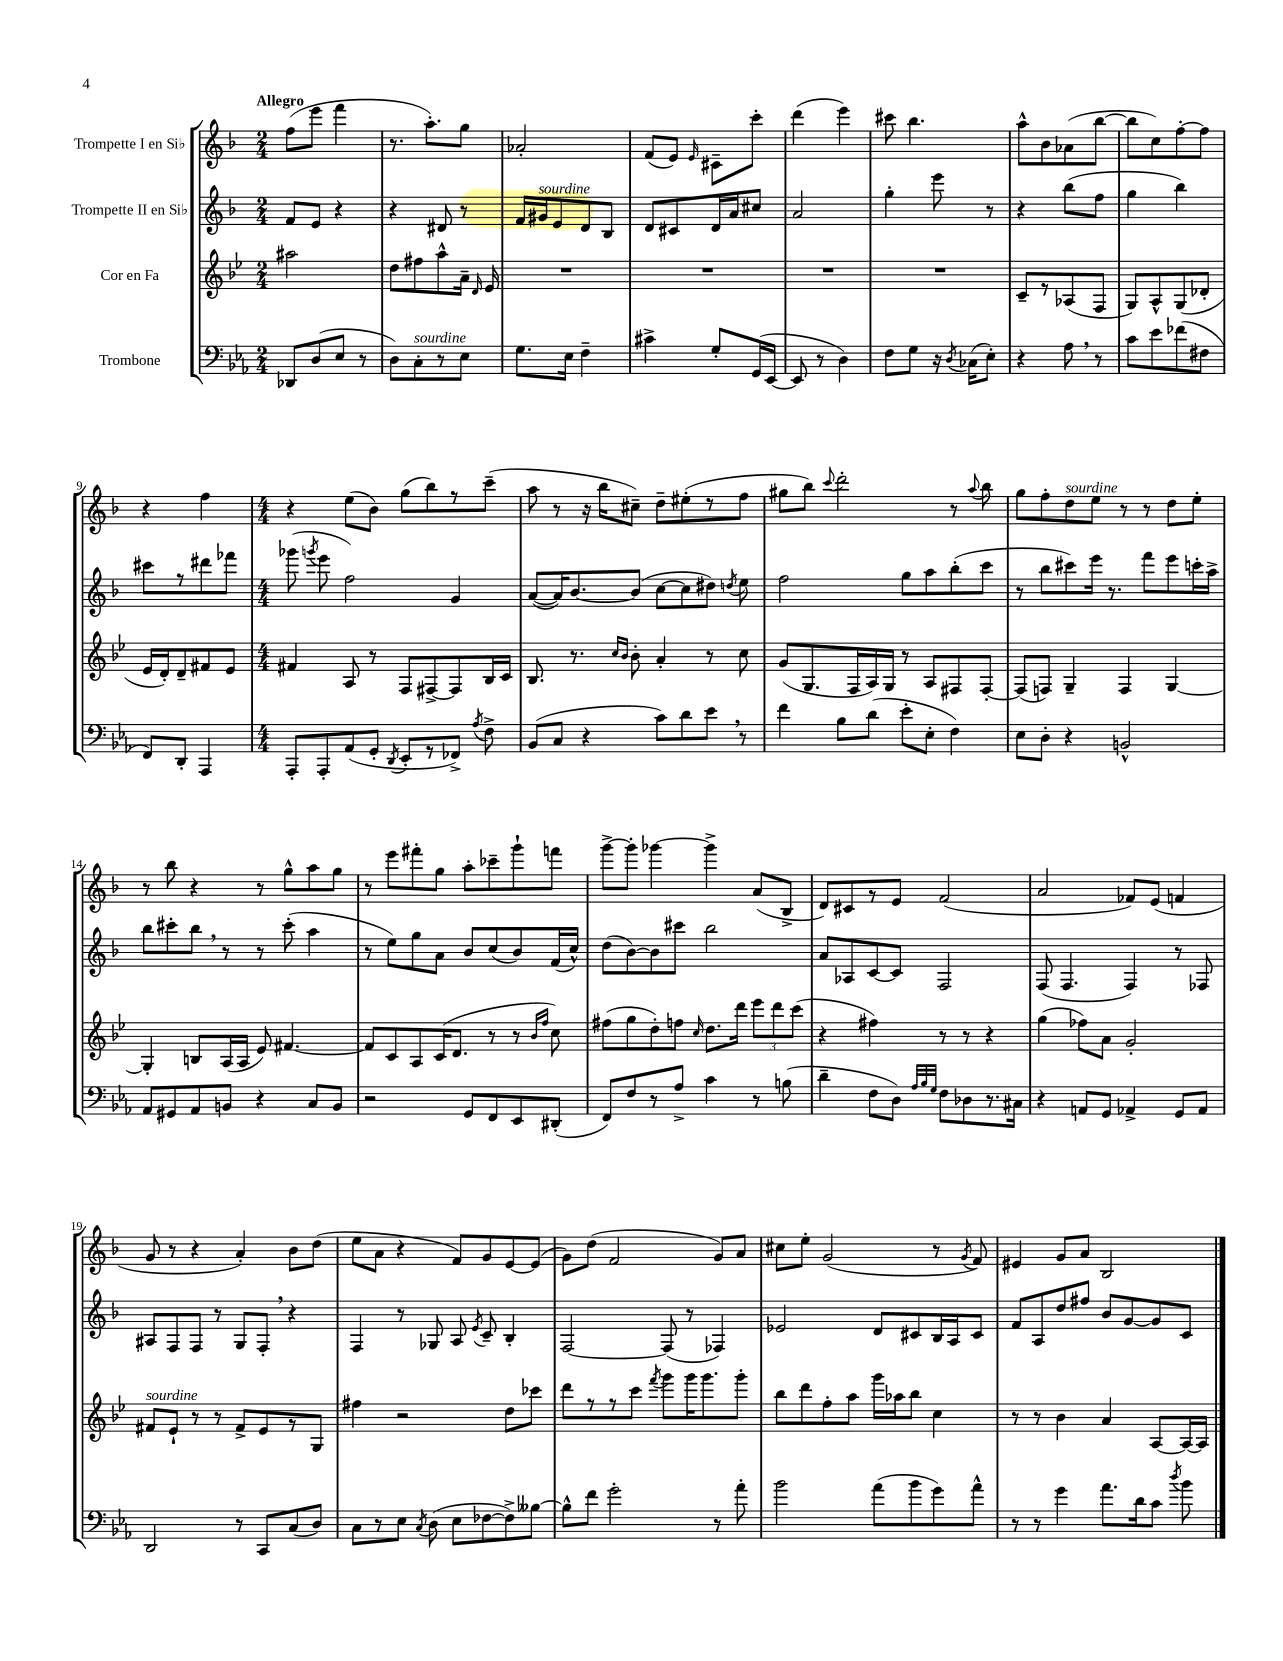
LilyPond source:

<<
\new StaffGroup <<
\new Staff = "s0" \with { instrumentName = "Trompette I en Sib" } {
    \clef treble \key f \major \numericTimeSignature \time 2/4 \tempo "Allegro"
    \autoBeamOff f''8[( e'''8] f'''4 |
    r8. a''8.[-.) g''8] |
    aes'2-. |
    f'8[( e'8]) \grace { e'16 } cis'8[-- c'''8]-. |
    d'''4( e'''4) |
    cis'''8 bes''4. |
    a''8[-^ bes'8 aes'8( bes''8]~ |
    bes''8[ c''8) f''8~-. f''8] |
    r4 f''4 |
    \numericTimeSignature \time 4/4 r4 e''8[( bes'8]) g''8[( bes''8) r8 c'''8]--( |
    a''8 r8 r16 bes''16[ cis''8]--) d''8[-- eis''8-.( r8 f''8] |
    gis''8[ bes''8]) \appoggiatura { c'''8 } d'''2-. r8 \appoggiatura { a''8 } bes''8 |
    g''8[ f''8-. d''8^\markup { \italic "sourdine" } e''8] r8 r8 d''8[ e''8]-. |
    r8 bes''8 r4 r8 g''8[-^ a''8 g''8] |
    r8 e'''8[ fis'''8-. g''8] a''8[-. ces'''8-- g'''8-! f'''8] |
    g'''8[~-> g'''8]-. ges'''4~ ges'''4-> a'8[( bes8]-> |
    d'8[) cis'8 r8 e'8] f'2( |
    a'2 fes'8[) e'8]( f'4 |
    g'8 r8 r4 a'4-.) bes'8[ d''8]( |
    e''8[ a'8] r4 f'8[) g'8 e'8~ e'8]( |
    g'8[) d''8]( f'2 g'8[) a'8] |
    cis''8[ e''8]-. g'2( r8 \acciaccatura { g'8 } f'8) |
    eis'4 g'8[ a'8] bes2 \bar "|." |
}
\new Staff = "s1" \with { instrumentName = "Trompette II en Sib" } {
    \clef treble \key f \major \numericTimeSignature \time 2/4
    \autoBeamOff f'8[ e'8] r4 |
    r4 dis'8 r8 |
    f'16[ gis'16^\markup { \italic "sourdine" } e'8 d'8 bes8] |
    d'8[ cis'8 d'16 a'16 cis''8] |
    a'2 |
    g''4-. e'''8 r8 |
    r4 bes''8[( f''8] |
    g''4 bes''4) |
    cis'''8[ r8 dis'''8 fes'''8] |
    \numericTimeSignature \time 4/4 ges'''8( \acciaccatura { g'''8 } e'''8 f''2) g'4 |
    a'8[~( a'16) bes'8.~ bes'8]( c''8[~ c''8 dis''8]) \acciaccatura { d''8 } e''8 |
    f''2 g''8[ a''8 bes''8-.( c'''8] |
    r8 bes''8[ cis'''8) e'''16] r8. f'''8[ e'''8 c'''16-. a''16]-> |
    bes''8[ cis'''8-. bes''8] \breathe r8 r8 cis'''8-.( a''4 |
    r8 e''8[) g''8 a'8] bes'8[ c''8( bes'8) f'16( c''16]-^) |
    d''8[( bes'8~) bes'8 cis'''8] bes''2 |
    a'8[ aes8 c'8~ c'8] f2 |
    f8( f4. f4) r8 fes8 |
    ais8[ f8 f8] r8 g8[ f8]-. \breathe r4 |
    f4 r8 ges8 a8 \acciaccatura { e'8 } c'8-- bes4-. |
    f2~ f8( r8 fes4) |
    ees'2 d'8[ cis'8 bes16 a16 cis'8] |
    f'8[ a8 d''8 fis''8] bes'8[ g'8~ g'8 c'8] \bar "|." |
}
\new Staff = "s2" \with { instrumentName = "Cor en Fa" } {
    \clef treble \key bes \major \numericTimeSignature \time 2/4
    \autoBeamOff ais''2 |
    d''8[ fis''8 a''8-^ a'16]-- \grace { d'16 } ees'16 |
    R2 |
    R2 |
    R2 |
    R2 |
    c'8[-- r8 aes8( f8] |
    g8[) a8-^ g8( des'8]-. |
    ees'16[ d'16-.) d'8-- fis'8 ees'8] |
    \numericTimeSignature \time 4/4 fis'4 a8 r8 f8[ fis8~-> fis8 bes16 c'16] |
    bes8. r8. \grace { c''16[ bes'16] } bes'8-. a'4-. r8 c''8 |
    g'8[( g8. f16 a16) g16] r8 a8[ fis8 fis8]~-. |
    fis8[( f8]) g4-- f4 g4~ |
    g4-. b8[ a16( a16] ees'8) fis'4.~ |
    fis'8[ c'8 a8 c'16( d'8.] r8 r8 \grace { bes'16[ f''16] } c''8) |
    fis''8[( g''8 d''8-.) f''8] \grace { c''16 } d''8.[ d'''16] \tuplet 3/2 { ees'''8[ d'''8 c'''8]( } |
    r4 fis''4) r8 r8 r4 |
    g''4( fes''8[) a'8] g'2-. |
    fis'8[^\markup { \italic "sourdine" } ees'8]-! r8 r8 fis'8[-> ees'8 r8 g8] |
    fis''4 r2 d''8[ ces'''8] |
    d'''8[ r8 r8 c'''8] \acciaccatura { f'''8 } g'''8[ g'''16 g'''8. g'''8]-. |
    bes''8[ d'''8 f''8-. a''8] g'''16[ aes''16 bes''8] c''4 |
    r8 r8 bes'4 a'4 a8[~ a16~ a16] \bar "|." |
}
\new Staff = "s3" \with { instrumentName = "Trombone" } {
    \clef bass \key ees \major \numericTimeSignature \time 2/4
    \autoBeamOff des,8[ d8( ees8] r8 |
    d8[) c8-.^\markup { \italic "sourdine" } r8 ees8] |
    g8.[ ees16] f4-- |
    cis'4-> g8[-. g,16( ees,16]~ |
    ees,8 r8 d4) |
    f8[ g8] r16 \acciaccatura { d8 } ces16[( ees8]-.) |
    r4 aes8 \breathe r8 |
    c'8[ ees'8 fes'8( fis8] |
    f,8[) d,8]-. aes,,4 |
    \numericTimeSignature \time 4/4 aes,,8[-. aes,,8-. aes,8( g,8]-. \acciaccatura { d,8 } ees,8[-. r8 fes,8]->) \acciaccatura { aes8 } f8-> |
    bes,8[( c8] r4 c'8[) d'8 ees'8] \breathe r8 |
    f'4 bes8[ d'8]( ees'8[-. ees8]-. f4) |
    ees8[ d8]-. r4 b,2-^ |
    aes,8[ gis,8 aes,8 b,8] r4 c8[ b,8] |
    r2 g,8[ f,8 ees,8 dis,8]-.( |
    f,8[) f8 r8 aes8]-> c'4 r8 b8( |
    d'4-- f8[ d8]) \grace { aes32[ bes32 g32] } f8[ des8 r8. cis16] |
    r4 a,8[ g,8] aes,4-> g,8[ aes,8] |
    d,2 r8 c,8[ c8( d8]) |
    c8[ r8 ees8] \acciaccatura { c8 } d8( ees8[ fes8~ fes8->) beses8]~ |
    beses8[-^ f'8] g'2-. r8 aes'8-. |
    bes'2 aes'8[( bes'8 g'8) aes'8]-^ |
    r8 r8 g'4 aes'8.[ d'16 c'8] \acciaccatura { d''8 } bes'8 \bar "|." |
}
>>
>>
